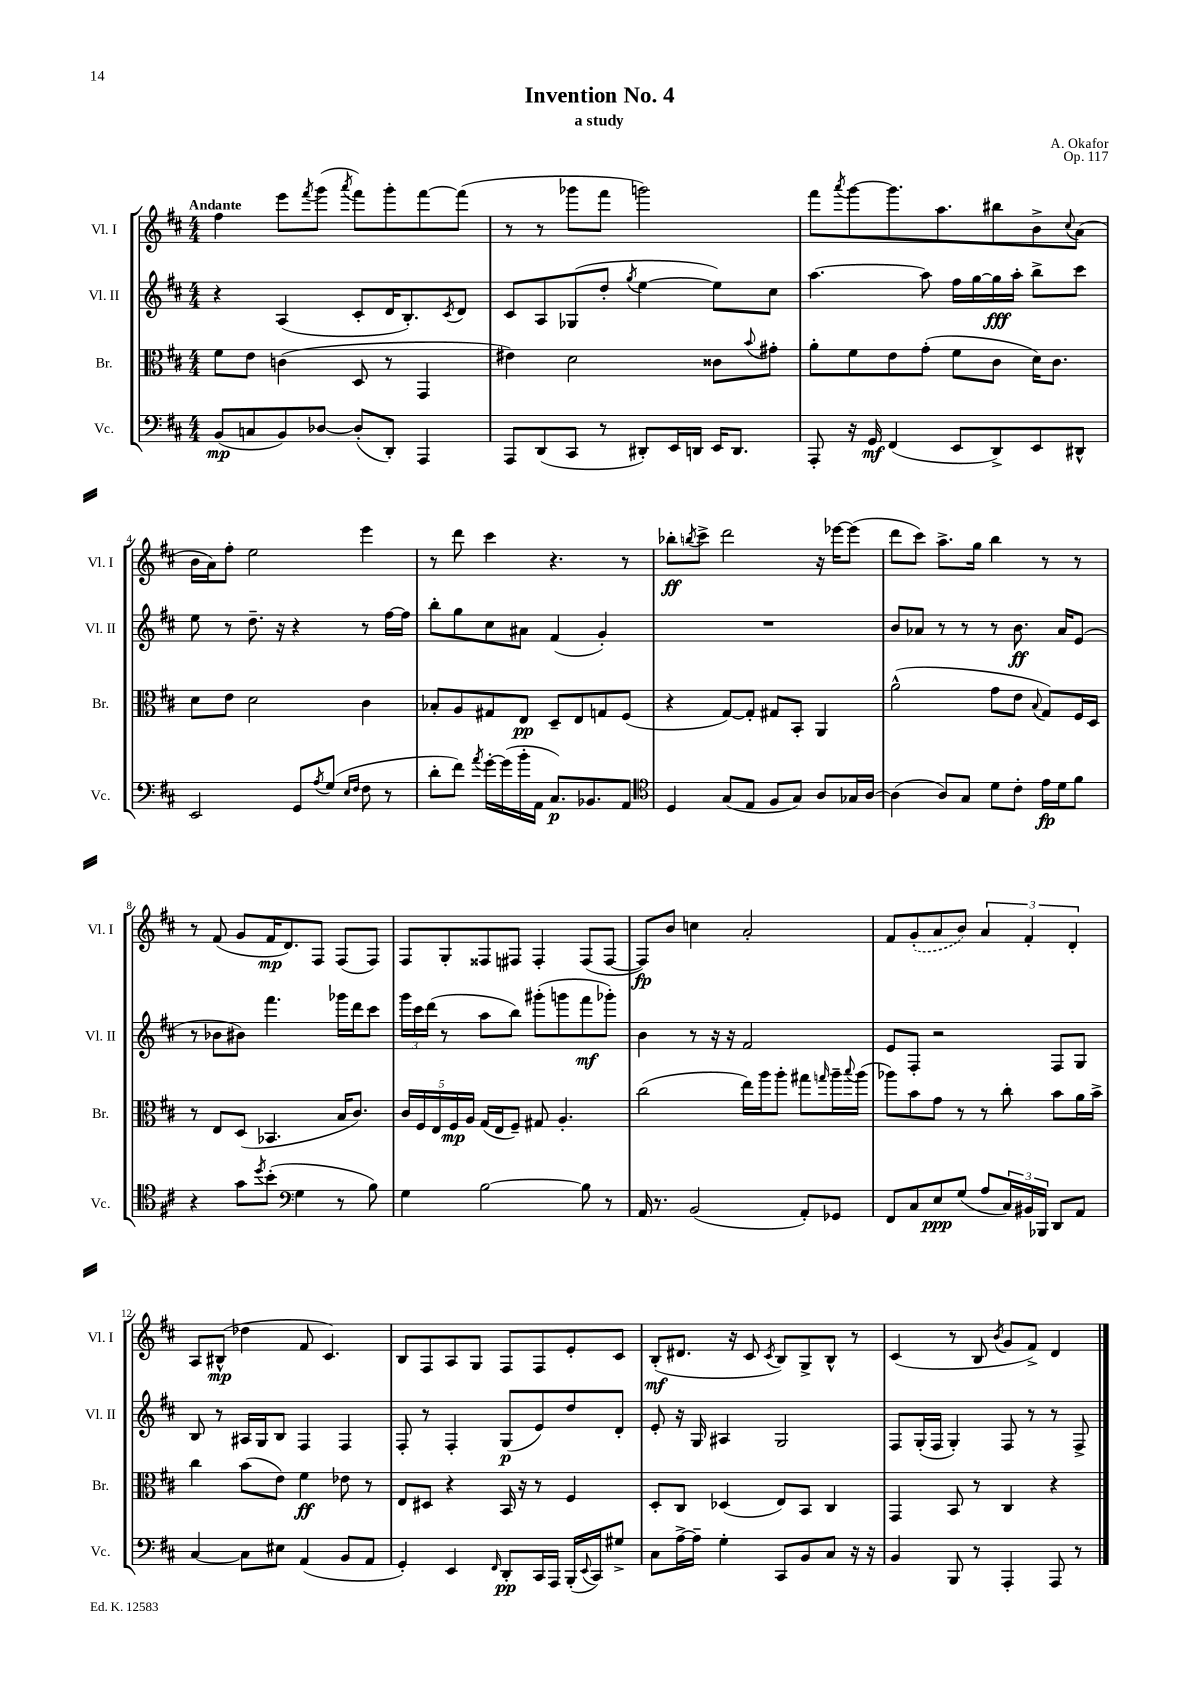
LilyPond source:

\header { title = "Invention No. 4" composer = "A. Okafor" subtitle = "a study" opus = "Op. 117" }
<<
\new StaffGroup <<
\new Staff = "s0" \with { instrumentName = "Vl. I" shortInstrumentName = "Vl. I" } {
    \clef treble \key d \major \numericTimeSignature \time 4/4 \tempo "Andante"
    fis''4 e'''8 \acciaccatura { fis'''8 } g'''8( \acciaccatura { a'''8 } fis'''8) g'''8-. fis'''8~ fis'''8( |
    r8 r8 ges'''8 fis'''8 g'''2) |
    fis'''8 \acciaccatura { a'''8 } g'''8~ g'''8. a''8. bis''8 b'8-> \appoggiatura { cis''8 } a'8( |
    b'16 a'16) fis''8-. e''2 e'''4 |
    r8 d'''8 cis'''4 r4. r8 |
    bes''8-.\ff \acciaccatura { b''8 } cis'''8-> d'''2 r16 ees'''16~ ees'''8( |
    d'''8 cis'''8) a''8.-> g''16 b''4 r8 r8 |
    r8 fis'8( g'8 fis'16\mp d'8.) fis8 fis8( fis8) |
    fis8 g8-. fisis8 fis8 fis4-. fis8( fis8~ |
    fis8\fp) b'8 c''4 a'2-. |
    fis'8 \once \slurDashed g'8-.( a'8 b'8) \tuplet 3/2 { a'4 fis'4-. d'4-. } |
    a8 bis8-^\mp( des''4 fis'8 cis'4.) |
    b8 fis8 a8 g8 fis8 fis8 e'8-. cis'8 |
    b8-.\mf( dis'8. r16 cis'8 \acciaccatura { cis'8 } b8) g8-> b8-^ r8 |
    cis'4( r8 b8 \acciaccatura { b'8 } g'8 fis'8->) d'4 \bar "|." |
}
\new Staff = "s1" \with { instrumentName = "Vl. II" shortInstrumentName = "Vl. II" } {
    \clef treble \key d \major \numericTimeSignature \time 4/4
    r4 a4( cis'8-. d'16 b8.-.) \acciaccatura { cis'8 } d'8 |
    cis'8 a8 ges8( d''8-. \acciaccatura { g''8 } e''4~ e''8) cis''8 |
    a''4.~ a''8 fis''16 g''16~ g''16\fff a''16-. b''8-> cis'''8 |
    e''8 r8 d''8.-- r16 r4 r8 fis''16~ fis''16 |
    b''8-. g''8 cis''8 ais'8 fis'4( g'4-.) |
    R1 |
    b'8 aes'8 r8 r8 r8 b'8.\ff aes'16 e'8( |
    r8 bes'8 bis'8) fis'''4. ges'''16 d'''16 cis'''8 |
    \tuplet 3/2 { g'''16 cis'''16 d'''16( } r8 a''8 b''8) gis'''8-.( g'''8 fis'''8\mf ges'''8-.) |
    b'4 r8 r16 r16 fis'2 |
    e'8 fis8-. r2 fis8 g8 |
    b8 r8 ais16 g16 b8 fis4 fis4 |
    fis8-. r8 fis4-. g8\p( e'8) d''8 d'8-. |
    e'8-. r16 g16 ais4 g2 |
    fis8 g16-.( fis16 g4-.) fis8 r8 r8 fis8-> \bar "|." |
}
\new Staff = "s2" \with { instrumentName = "Br." shortInstrumentName = "Br." } {
    \clef alto \key d \major \numericTimeSignature \time 4/4
    fis'8 e'8 c'4( d8 r8 g,4 |
    eis'4) d'2 cisis'8 \appoggiatura { b'8 } gis'8-. |
    a'8-. fis'8 e'8 g'8-.( fis'8 cis'8 d'16) cis'8. |
    d'8 e'8 d'2 cis'4 |
    bes8-. a8 gis8 e8\pp d8-- e8 g8 fis8( |
    r4 g8~) g8-. gis8 b,8-. a,4 |
    a'2-^( g'8 e'8 \appoggiatura { b8 } g8) fis16 d16 |
    r8 e8 d8( bes,4. b16 cis'8.) |
    \tuplet 5/4 { cis'16 fis16 e16 fis16\mp a16 } g16( e16 fis8--) gis8 a4.-. |
    cis''2( e''16) a''16 a''8-. gis''8 \grace { g''16 } a''16-- \appoggiatura { b''8 } a''16( |
    aes''8) b'8 g'8 r8 r8 cis''8-. b'8 a'16 b'16-> |
    cis''4 b'8( e'8) fis'4\ff ees'8 r8 |
    e8 dis8 r4 b,16 r16 r8 fis4 |
    d8-. cis8 des4( e8) b,8 cis4 |
    g,4 b,8 r8 cis4 r4 \bar "|." |
}
\new Staff = "s3" \with { instrumentName = "Vc." shortInstrumentName = "Vc." } {
    \clef bass \key d \major \numericTimeSignature \time 4/4
    b,8\mp( c8 b,8) des8~ des8-.( d,8-.) a,,4 |
    a,,8 d,8( cis,8 r8 dis,8-.) e,16 d,16 e,16 d,8. |
    a,,8-. r16 g,16\mf fis,4( e,8 d,8->) e,8 dis,8-^ |
    e,2 g,8 \acciaccatura { a8 } g8( \grace { e16 fis16 } fis8 r8 |
    d'8-. fis'8) \acciaccatura { a'8 } g'16~-. g'16( b'16-. a,16 cis8.\p) bes,8. a,8 |
    \clef tenor d4 g8( e8 fis8 g8) a8 ges16 a16~ |
    a4( a8) g8 d'8 cis'8-. e'16\fp d'16 fis'8 |
    r4 g'8 \acciaccatura { d''8 } b'8-.( \clef bass g4 r8 b8) |
    g4 b2~ b8 r8 |
    a,16 r8. b,2( a,8-.) ges,8 |
    fis,8 cis8 e8\ppp g8( a8 \tuplet 3/2 { cis16) bis,16 bes,,16 } d,8 a,8 |
    cis4~ cis8 eis8 a,4( b,8 a,8 |
    g,4-.) e,4 \grace { fis,16 } d,8-.\pp cis,16 a,,16 b,,16-.( \appoggiatura { e,8 } cis,16) gis8-> |
    cis8 a16~-> a16-- g4-. cis,8 b,8 cis8 r16 r16 |
    b,4 b,,8 r8 a,,4-. a,,8 r8 \bar "|." |
}
>>
>>
